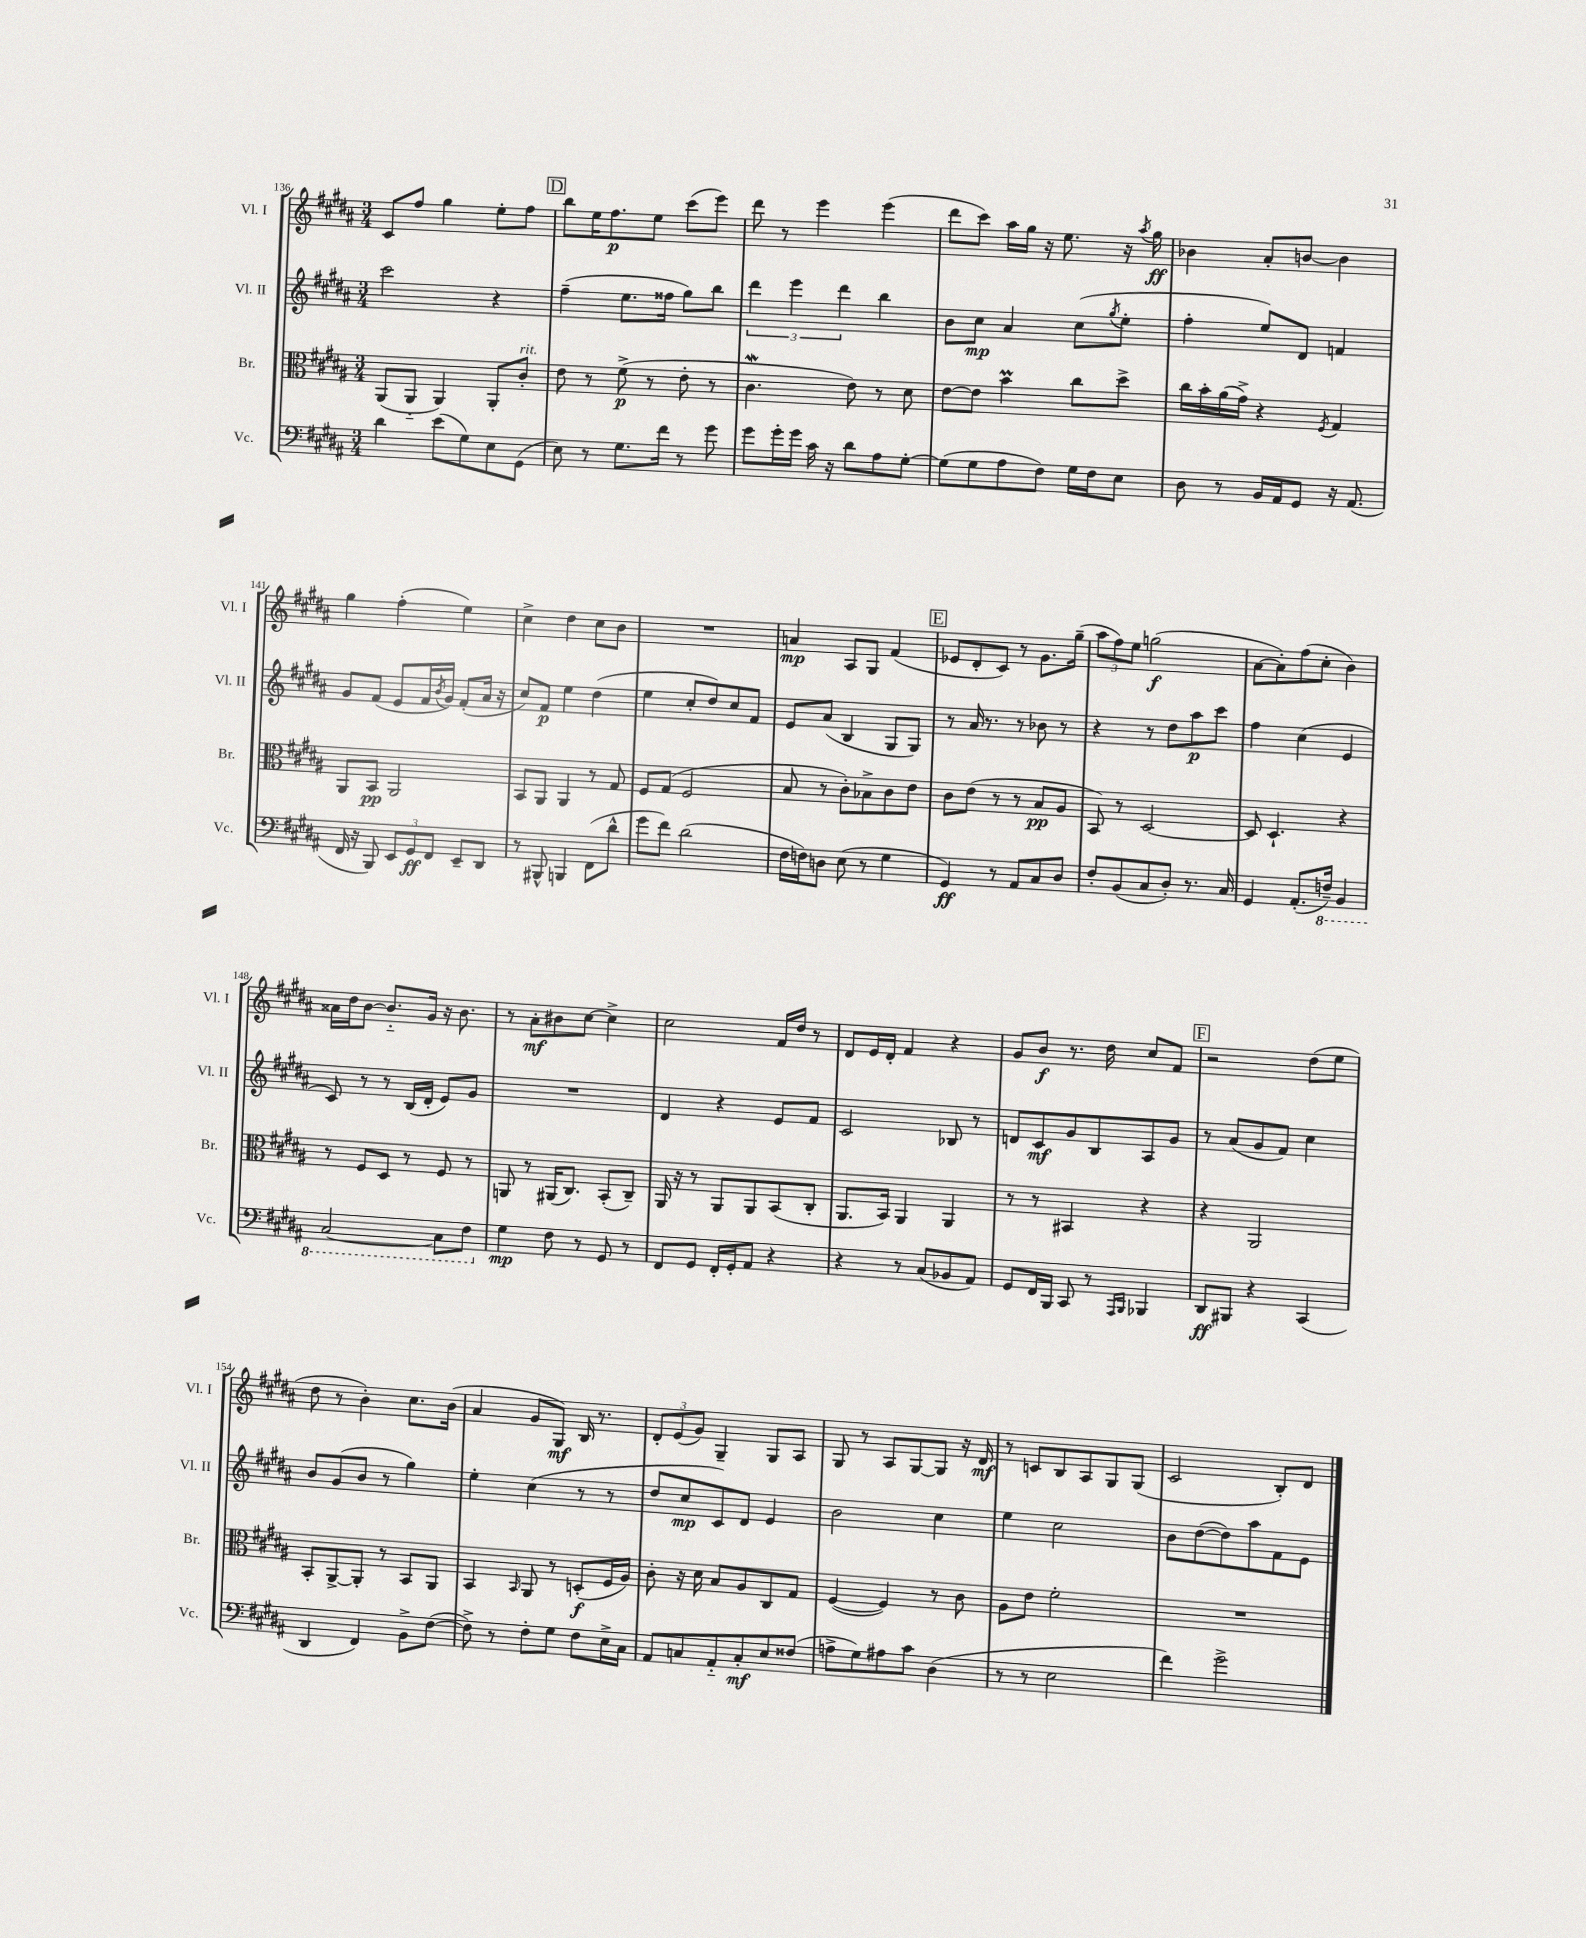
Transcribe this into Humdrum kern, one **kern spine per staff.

**kern	**kern	**kern	**kern
*staff4	*staff3	*staff2	*staff1
*clefF4	*clefC3	*clefG2	*clefG2
*k[f#c#g#d#a#]	*k[f#c#g#d#a#]	*k[f#c#g#d#a#]	*k[f#c#g#d#a#]
*M3/4	*M3/4	*M3/4	*M3/4
4d#\	(8AA#/L	2ccc#\	8c#/L
.	8AA#'~/J	.	8ff#/J
(8e\L	4AA#/)	.	4gg#\
8G#\)	.	.	.
8E\	8AA#'/L	4r	8ee'\L
(8GG#\J	8c#'/J	.	8ff#\J
=	=	=	=
8E\)	8e\	(4ff#~\	8bb\L
8r	8r	.	16ee\K
.	.	.	8.ff#\
8.G#\L	(8f#^\	8.ee\L	.
.	8r	.	8ee\J
16f#\Jk	.	16ff##\Jk	.
8r	8e'\	8gg#\L)	(8ccc#\L
8g#\	8r	8bb\J	8eee\J)
=	=	=	=
8g#\L	4.c#\	6ddd#\	8ddd#\
16g#'\L	.	.	8r
.	.	6eee\	.
16g#\JJ	.	.	.
16c#\	.	.	4eee\
16r	.	.	.
.	.	6ddd#\	.
8d#\L	8e\)	.	.
8A#\	8r	4bb\	(4eee\
[8G#'\J	8d#\	.	.
=	=	=	=
(8G#\]L	[8e\L	8b\L	8ddd#\L
8G#\	8e\]J	8cc#\J	8ccc#\J)
8A#\	4b\	4a#/	16aa#\LL
.	.	.	16gg#\JJ
8F#\J)	.	.	16r
.	.	.	8.ee\
16G#\LL	8cc#\L	(8cc#\L	.
16F#\J	.	.	.
.	.	8qgg#/	.
8E\J	8dd#^\J	8ee'\J	16r
.	.	.	8qaa#/
.	.	.	16gg#\
=	=	=	=
8D#\	16cc#\LL	4ff#'\	4b-\
.	16b'\	.	.
8r	(16a#\	.	.
.	16g#^\JJ)	.	.
16BB/LL	4r	8ee/L)	8a#'/L
16AA#/J	.	.	.
8GG#/J	.	8d#/J	[8b/J
.	8qF#/	.	.
16r	4G#/	4f/	4b\]
(8.AA#/	.	.	.
=	=	=	=
16FF#/	8AA#/L	8g#/L	4gg#\
16r	.	.	.
8BBB/)	8BB/J	(8f#/J	.
12EE/L	2AA#/	8e/L	(4ff#'\
12GG#/	.	.	.
.	.	16f#/L	.
12FF#/J	.	.	.
.	.	8qb/	.
.	.	16g#/JJ)	.
8EE~/L	.	(8f#'/L	4ee\)
8DD#/J	.	16a#/Jk	.
.	.	16r	.
=	=	=	=
8r	8BB/L	8cc#/L)	4cc#^\
8BBB#^^/	8AA#/J	8f#/J	.
4BBB/	4AA#/	4ee\	4dd#\
(8FF#\L	8r	(4dd#\	8cc#\L
8d#^^\J	8G#/	.	8b\J
=	=	=	=
8g#\L	8F#/L	4ee\	2.r
8f#\J)	(8G#/J	.	.
(2d#\	2F#/	8cc#'/L	.
.	.	8dd#/)	.
.	.	8cc#/	.
.	.	8f#/J	.
=	=	=	=
16F#\LL	8B/	8e/L	4a/
16F\J)	.	.	.
8D\J	8r	(8a#/J	.
(8E\	8c#'\L)	4B/	8A#/L
8r	8B-^\	.	8G#/J
4G#\	8c#\	8G#/L	(4f#/
.	8e\J	8G#/J)	.
=	=	=	=
4GG#/)	8c#\L	8r	8e-/L
.	(8e\J	16a#/	8d#'/
.	.	8.r	.
8r	8r	.	8c#/J)
8AA#/L	8r	8r	8r
8C#/	8B/L	8b-\	8.g#\L
8D#/J	8A#/J	8r	.
.	.	.	(16gg#~\Jk
=	=	=	=
8F#'/L	8BB/)	4r	12aa#\L
.	.	.	12ff#\)
(8BB/	8r	.	.
.	.	.	12ee\J
8C#/	[2D#/	8r	(2gg\
8D#'/J)	.	8dd#\L	.
8.r	.	8aa#\	.
.	.	8ccc#\J	.
16C#/	.	.	.
=	=	=	=
4GG#/	8D#/]	4ff#\	[8a#\L
.	4.D#`/	.	8a#'\])
(8.AA#'/L	.	(4cc#\	(8ff#\
.	.	.	8cc#'\J
16FF~/Jk)	.	.	.
4BBB/	4r	4e/	4b\)
=	=	=	=
[2CC#/	8r	8c#/)	16a##\LL
.	.	.	16dd#\J
.	8F#/L	8r	[8b\J
.	8D#/J	8r	8.b'~/]L
.	8r	(16B/LL	.
.	.	16d#'/JJ	16g#/Jk
8CC#\]L	8F#/	8e/L)	16r
.	.	.	8.b\
8FF#\J	8r	8g#/J	.
=	=	=	=
4G#\	8AA/	2.r	8r
.	8r	.	8a#'\L
8F#\	(16AA#/LK	.	8b#\
.	8.C#/J)	.	.
8r	.	.	[8cc#\J
8GG#/	(8BB'/L	.	4cc#^\]
8r	8C#~/J)	.	.
=	=	=	=
8FF#/L	16AA#/	4d#/	2cc#\
.	16r	.	.
8GG#/J	8r	.	.
16FF#'/LL	8AA#/L	4r	.
16GG#'/J	.	.	.
8AA#/J	8AA#/	.	.
4r	(8BB/	8e/L	16f#/LL
.	.	.	16dd#/JJ
.	8C#'/J	8f#/J	8r
=	=	=	=
4r	8.AA#/L	2c#/	8d#/L
.	.	.	16e/L
.	16BB/Jk)	.	16d#'/JJ
8r	4AA#/	.	4f#/
(8C#/L	.	.	.
8BB-/	4AA#/	8B-/	4r
8AA#/J)	.	8r	.
=	=	=	=
8GG#/L	8r	8d/L	8g#/L
16FF#/L	8r	8c#/	8b/J
16BBB/JJ	.	.	.
8CC#/	4BB#/	8g#/	8.r
8r	.	8B/	.
.	.	.	16dd#\
16qqAAA#/LL	.	.	.
16qqBBB/JJ	.	.	.
4BBB-/	4r	8A#/	8cc#/L
.	.	8g#/J	8f#/J
=	=	=	=
8DD#/L	4r	8r	2r
8BBB#/J	.	(8a#/L	.
4r	2AA#/	8g#/	.
.	.	8f#/J)	.
(4CC#/	.	4cc#\	(8dd#\L
.	.	.	8ee\J
=	=	=	=
4DD#/	8BB'/L	8b/L	8dd#\
.	[8AA#^/	(8g#/	8r
4FF#/)	8AA#'/]J	8b/J	4b'\)
.	8r	8r	.
8BB^\L	8BB/L	4gg#\)	8.cc#\L
([8F#\J	8AA#/J	.	.
.	.	.	(16b\Jk
=	=	=	=
8F#^\])	4BB/	4ee'\	4a#/
8r	.	.	.
.	16qqBB/	.	.
8F#'\L	8AA#/	(4cc#\	8g#/L
8G#\J	8r	.	8G#/J)
8F#\L	(8D'/L	8r	16B/
.	.	.	8.r
16E^\L	16F#/L	8r	.
16C#\JJ	16A#/JJ)	.	.
=	=	=	=
8AA#/L	8c#'\	8dd#/L	12d#'/L
.	.	.	(12e/
8C/	16r	8cc#/	.
.	.	.	12g#/J)
.	16d#\	.	.
8AA#'~/	8B/L	8c#/)	4G#~/
8C'/	8A#/	8d#/J	.
8E/	8C#/	4e/	8G#/L
(8F##/J	8G#/J	.	8A#/J
=	=	=	=
8A^\L	([4F#/	2b\	8G#/
8G#\)	.	.	8r
8A#\	4F#/])	.	8A#/L
8c#\J	.	.	[8G#/
(4D#\	8r	4cc#\	8G#/]J
.	8c#\	.	16r
.	.	.	16d#/
=	=	=	=
8r	8A#\L	4ee\	8r
8r	8e\J	.	8c/L
2E\	2f#'\	2cc#\	8B/
.	.	.	8A#/
.	.	.	8G#/
.	.	.	(8G#/J
=	=	=	=
4f#\)	2.r	8b\L	2c#/
.	.	([8dd#\	.
2g#^\	.	8dd#\])	.
.	.	8aa#\	.
.	.	8f#\	8B'/L)
.	.	8e\J	8d#/J
==	==	==	==
*-	*-	*-	*-
